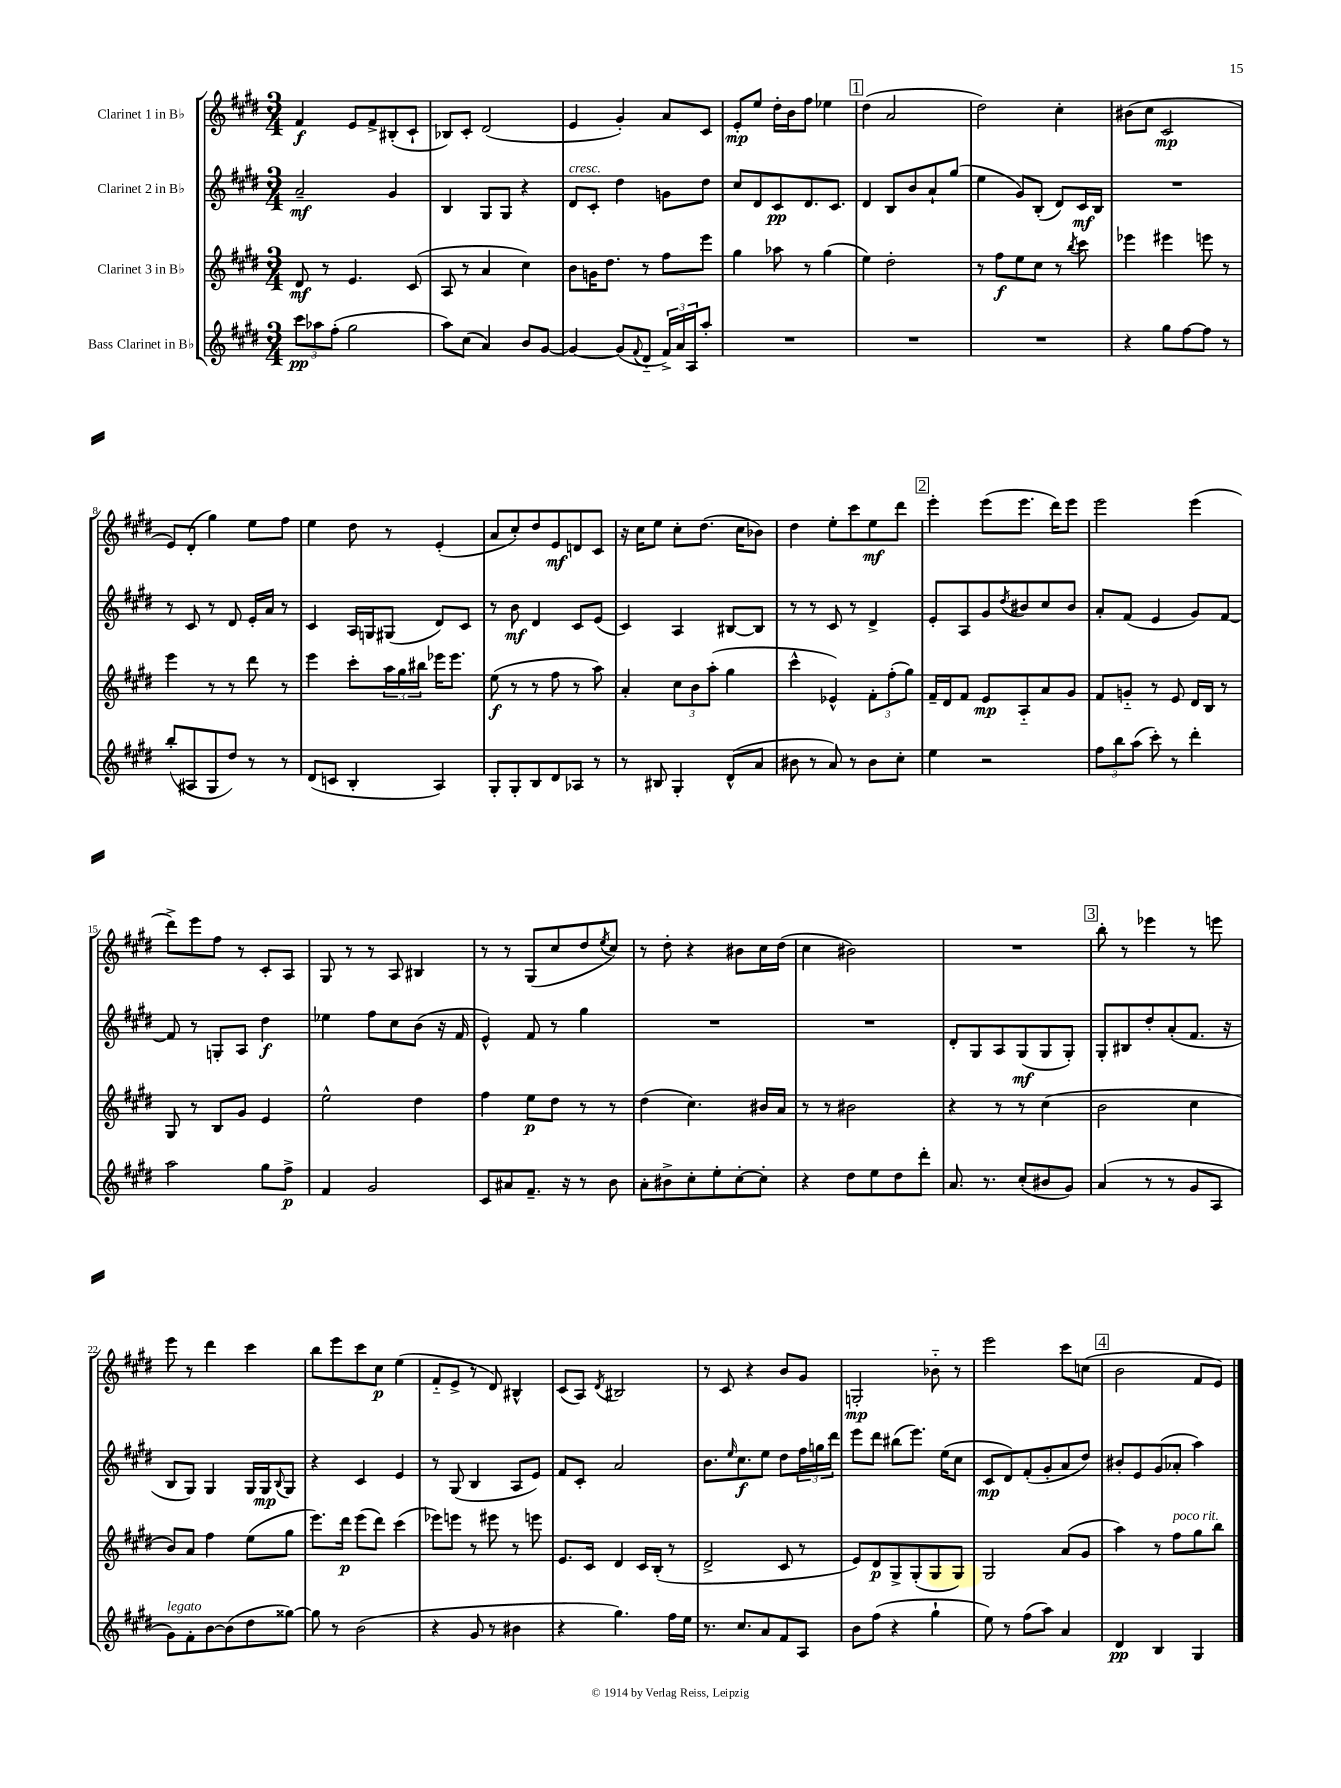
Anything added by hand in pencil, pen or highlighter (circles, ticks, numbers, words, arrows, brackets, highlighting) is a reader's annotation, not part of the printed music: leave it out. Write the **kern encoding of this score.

**kern	**kern	**kern	**kern
*staff4	*staff3	*staff2	*staff1
*clefG2	*clefG2	*clefG2	*clefG2
*k[f#c#g#d#]	*k[f#c#g#d#]	*k[f#c#g#d#]	*k[f#c#g#d#]
*M3/4	*M3/4	*M3/4	*M3/4
12ccc#	8d#	2a~	4f#
12aa-	.	.	.
.	8r	.	.
(12ff#'	.	.	.
2gg#	4.e	.	8e
.	.	.	8f#^
.	.	4g#	(8B#'
.	(8c#	.	8c#`
=	=	=	=
8aa)	8A	4B	8B-)
(8cc#	8r	.	8c#'
4a)	4a	8G#	(2d#
.	.	8G#	.
8b	4cc#)	4r	.
[8g#	.	.	.
=	=	=	=
4g#_	8b	8d#	4e
.	16g	8c#'	.
.	8.dd#	.	.
(8g#]	.	4dd#	4g#')
8qqf#	.	.	.
8d#'~	8r	.	.
24f#^)	8ff#	8g	8a
24a	.	.	.
24A	.	.	.
8aa'	8eee	8dd#	8c#
=	=	=	=
2.r	4gg#	8cc#	8e'
.	.	8d#	8ee
.	8aa-	8c#	16dd#'
.	.	.	16b
.	8r	8.d#	8ff#
.	(4gg#	.	4ee-
.	.	8.c#	.
=	=	=	=
2.r	4ee)	4d#	(4dd#
.	2dd#'	8B	2a
.	.	8b	.
.	.	8a`	.
.	.	(8gg#	.
=	=	=	=
2.r	8r	4ee	2dd#)
.	8ff#	.	.
.	8ee	8g#)	.
.	8cc#	(8B'	.
.	8r	8d#)	4cc#'
.	8qbb	.	.
.	8ccc#	16c#	.
.	.	16B	.
=	=	=	=
4r	4eee-	2.r	(8b#
.	.	.	8cc#
8gg#	4eee#	.	2c#
[8ff#	.	.	.
8ff#]	8eee	.	.
8r	8r	.	.
=	=	=	=
(8bb'	4eee	8r	8e)
8A#	.	8c#	(8d#'
8G#	8r	8r	4gg#)
8dd#)	8r	8d#	.
8r	8ddd#	16e'	8ee
.	.	16a	.
8r	8r	8r	8ff#
=	=	=	=
(8d#	4eee	4c#	4ee
8c	.	.	.
4B'	8ccc#'	16A	8dd#
.	.	16G	.
.	24aa	(8G#	8r
.	24gg#	.	.
.	24bb#	.	.
4A)	16eee-	8d#)	(4e'
.	8.eee-	.	.
.	.	8c#	.
=	=	=	=
8G#'	(8ee	8r	8a
8G#'	8r	8b	8cc#')
8B	8r	4d#	8dd#
8d#	8ff#	.	8e
8A-	8r	8c#	8d
8r	8aa)	(8e	8c#
=	=	=	=
8r	4a'	4c#)	16r
.	.	.	16cc#
8B#	.	.	8ee
4G#'	12cc#	4A	8cc#'
.	12b	.	.
.	.	.	(8.dd#
.	(12aa'	.	.
(8d#^^	4gg#	[8B#	.
.	.	.	16cc#
8a	.	8B#]	8b-)
=	=	=	=
8b#	4ccc#^^	8r	4dd#
8r	.	8r	.
8a)	4e-^^)	8c#	8ee'
8r	.	8r	8ccc#
8b#	12f#'	4d#^	8ee
.	(12ff#'	.	.
8cc#'	.	.	8ddd#
.	12gg#)	.	.
=	=	=	=
4ee	16f#~	8e'	4eee'
.	16d#	.	.
.	8f#	8A	.
2r	8e	8g#	(8eee
.	.	8qdd#	.
.	8A'~	8b#	8.eee
.	8a	8cc#	.
.	.	.	16ddd#)
.	8g#	8b#	8eee
=	=	=	=
12ff#	8f#	8a'	2eee
12bb	.	.	.
.	8g'~	(8f#	.
(12aa	.	.	.
8ccc#')	8r	4e	.
8r	8e	.	.
4ddd#'	16d#	8g#)	(4eee
.	16B	.	.
.	8r	[8f#	.
=	=	=	=
2aa	8G#	8f#]	8ddd#^)
.	8r	8r	8eee
.	8B	8G'	8ff#
.	8g#	8A	8r
8gg#	4e	4dd#	8c#'
8ff#^	.	.	8A
=	=	=	=
4f#	2ee^^	4ee-	8G#
.	.	.	8r
2g#	.	8ff#	8r
.	.	8cc#	8A
.	4dd#	(8b	4B#
.	.	16r	.
.	.	16f#	.
=	=	=	=
8c#	4ff#	4e^^)	8r
8a#	.	.	8r
8.f#~	8ee	8f#	(8G#
.	8dd#	8r	8cc#
16r	.	.	.
8r	8r	4gg#	8dd#
.	.	.	8qee
8b	8r	.	8cc#)
=	=	=	=
8a'	(4dd#	2.r	8r
8b#^	.	.	8dd#'
8cc#'	4.cc#)	.	4r
8ee'	.	.	.
[8cc#'	.	.	8b#
8cc#']	16b#	.	16cc#
.	16a	.	(16dd#
=	=	=	=
4r	8r	2.r	4cc#
.	8r	.	.
8dd#	2b#	.	2b#)
8ee	.	.	.
8dd#	.	.	.
8ddd#'	.	.	.
=	=	=	=
8.a	4r	8d#'	2.r
.	.	8G#	.
8.r	.	.	.
.	8r	8A	.
(8cc#'	8r	(8G#	.
8b#	(4cc#	8G#	.
8g#)	.	8G#')	.
=	=	=	=
(4a	2b	8G#'	8bb'
.	.	8B#	8r
8r	.	8dd#'	4eee-
8r	.	(8a'	.
8g#	4cc#	8.f#	8r
8A	.	.	8eee
.	.	16r	.
=	=	=	=
8g#)	8b)	8B	8eee
8f#'	8a	8G#)	8r
[8b	4ff#	4G#	4ddd#
(8b]	.	.	.
8dd#	(8ee	16G#	4ccc#
.	.	16G#	.
.	.	8qqB	.
[8gg##)	8gg#	8G#	.
=	=	=	=
8gg##]	8.eee)	4r	8bb
8r	.	.	8eee
.	16ddd#	.	.
(2b	(8eee	4c#	8ccc#
.	8ddd#)	.	8cc#
.	(4ccc#	4e	(4ee
=	=	=	=
4r	8eee-)	8r	8f#'~
.	8eee	(8G#	8e^
8g#	8r	4B	8r
8r	8eee#	.	8d#)
4b#	8r	8A	4B#^^
.	8eee	8e)	.
=	=	=	=
4r	8.e	8f#	(8c#
.	.	8c#'	8A)
.	16c#	.	.
.	.	.	8qd#
4.gg#)	4d#	2a	2B#
.	16c#	.	.
.	(16B'	.	.
16ff#	8r	.	.
16ee	.	.	.
=	=	=	=
8.r	2d#^	8.b	8r
.	.	.	8c#
.	.	16qqee	.
8.cc#	.	8.cc#	.
.	.	.	4r
8a	.	8ee	.
8f#	8c#	8dd#	8b
8A	8r	24ff#	8g#
.	.	24gg	.
.	.	24ddd#	.
=	=	=	=
8b	8e)	8eee	2G'
(8ff#	8d#	8ddd#	.
4r	8G#^	(8bb#	.
.	(8G#'	8.eee)	.
4gg#`	8G#	.	8b-'~
.	.	(16ee	.
.	8G#)	8cc#	8r
=	=	=	=
8ee)	2G#	8c#	2eee
8r	.	8d#)	.
(8ff#	.	(8f#'	.
8aa)	.	8g#'	.
4a	(8a	8a	8ccc#
.	8g#	8dd#)	(8cc
=	=	=	=
4d#	4aa)	8b#'	2b
.	.	8e	.
4B	8r	(8g#	.
.	8ff#	8a-'	.
4G#	8gg#	4aa)	8f#
.	8bb	.	8e)
==	==	==	==
*-	*-	*-	*-
